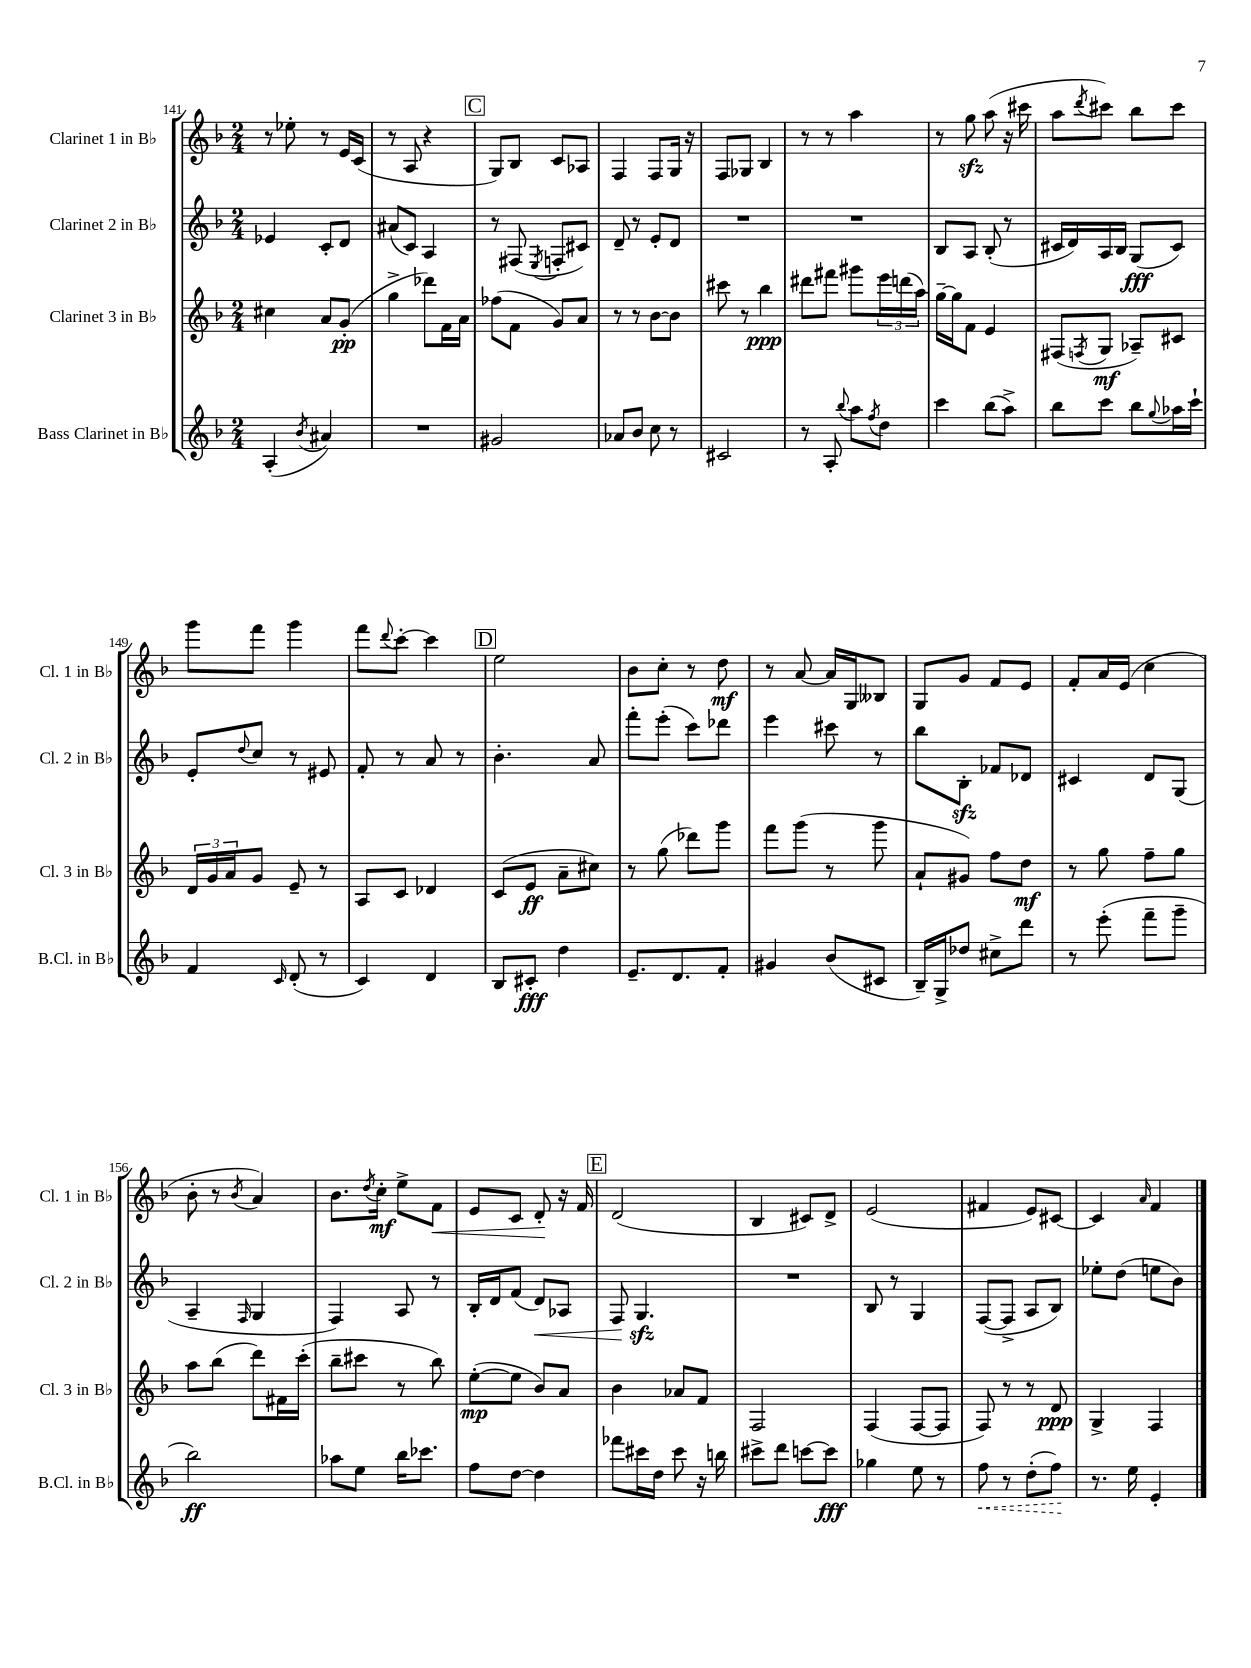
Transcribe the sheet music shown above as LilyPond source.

<<
\new StaffGroup <<
\new Staff = "s0" \with { instrumentName = "Clarinet 1 in Bb" shortInstrumentName = "Cl. 1 in Bb" } {
    \clef treble \key f \major \numericTimeSignature \time 2/4
    r8 ees''8-. r8 e'16 c'16( |
    r8 a8 r4 |
    \mark \markup { \box "C" } g8) bes8 c'8 aes8 |
    f4 f8 g16 r16 |
    f8 ges8 bes4 |
    r8 r8 a''4 |
    r8 g''8\sfz a''8( r16 cis'''16 |
    a''8 \acciaccatura { d'''8 } cis'''8) bes''8 cis'''8 |
    g'''8 f'''8 g'''4 |
    f'''8 \appoggiatura { d'''8 } c'''8~-. c'''4 |
    \mark \markup { \box "D" } e''2 |
    bes'8 c''8-. r8 d''8\mf |
    r8 a'8~ a'16 g16 beses8 |
    g8 g'8 f'8 e'8 |
    f'8-. a'16 e'16( c''4 |
    bes'8-. r8 \acciaccatura { bes'8 } a'4) |
    bes'8. \acciaccatura { d''8 } c''16-.\mf e''8-> f'8\< |
    e'8 c'8 d'8-.\! r16 f'16 |
    \mark \markup { \box "E" } d'2( |
    bes4 cis'8) d'8-> |
    e'2( |
    fis'4 e'8) cis'8~ |
    cis'4 \grace { a'16 } f'4 \bar "|." |
}
\new Staff = "s1" \with { instrumentName = "Clarinet 2 in Bb" shortInstrumentName = "Cl. 2 in Bb" } {
    \clef treble \key f \major \numericTimeSignature \time 2/4
    ees'4 c'8-. d'8 |
    ais'8( c'8) a4 |
    \mark \markup { \box "C" } r8 fis8( \acciaccatura { e8 } f8-. cis'8) |
    d'8-- r8 e'8-. d'8 |
    R2 |
    R2 |
    bes8 a8 bes8-.( r8 |
    cis'16 d'16) a16 bes16 g8\fff( cis'8) |
    e'8-. \appoggiatura { d''8 } c''8 r8 eis'8 |
    f'8-. r8 a'8 r8 |
    \mark \markup { \box "D" } bes'4.-. a'8 |
    f'''8-. e'''8-.( c'''8) des'''8 |
    e'''4 cis'''8 r8 |
    bes''8 bes8-.\sfz fes'8 des'8 |
    cis'4 d'8 g8( |
    a4-- \grace { f16 } g4 |
    f4) a8 r8 |
    bes16-. d'16 f'8( d'8\<) aes8 |
    \mark \markup { \box "E" } f8 g4.\sfz\! |
    R2 |
    bes8 r8 g4 |
    f8~( f8-> a8 bes8) |
    ees''8-. d''8( e''8 bes'8) \bar "|." |
}
\new Staff = "s2" \with { instrumentName = "Clarinet 3 in Bb" shortInstrumentName = "Cl. 3 in Bb" } {
    \clef treble \key f \major \numericTimeSignature \time 2/4
    cis''4 a'8 g'8-.\pp( |
    g''4-> des'''8) f'16 a'16 |
    \mark \markup { \box "C" } fes''8( f'8 g'8) a'8 |
    r8 r8 bes'8~ bes'8 |
    cis'''8 r8 bes''4\ppp |
    dis'''8 fis'''8 gis'''8 \tuplet 3/2 { e'''16 d'''16( a''16) } |
    g''16~-- g''16 f'8 e'4 |
    fis8( \acciaccatura { f8 } g8\mf aes8--) cis'8 |
    \tuplet 3/2 { d'16 g'16 a'16 } g'8 e'8-- r8 |
    a8 c'8 des'4 |
    \mark \markup { \box "D" } c'8( e'8\ff a'8-- cis''8) |
    r8 g''8( des'''8) g'''8 |
    f'''8 g'''8( r8 g'''8 |
    a'8-! gis'8) f''8 d''8\mf |
    r8 g''8 f''8-- g''8 |
    a''8 bes''8( d'''8) fis'16 c'''16-.( |
    bes''8-- cis'''8 r8 bes''8) |
    e''8~-.\mp( e''8 bes'8) a'8 |
    \mark \markup { \box "E" } bes'4 aes'8 f'8 |
    f2 |
    f4( f8~ f8 |
    f8) r8 r8 d'8\ppp |
    g4-> f4 \bar "|." |
}
\new Staff = "s3" \with { instrumentName = "Bass Clarinet in Bb" shortInstrumentName = "B.Cl. in Bb" } {
    \clef treble \key f \major \numericTimeSignature \time 2/4
    a4-.( \acciaccatura { bes'8 } ais'4) |
    R2 |
    \mark \markup { \box "C" } gis'2 |
    aes'8 bes'8 c''8 r8 |
    cis'2 |
    r8 a8-. \appoggiatura { bes''8 } a''8 \acciaccatura { f''8 } d''8 |
    c'''4 bes''8( a''8->) |
    bes''8 c'''8 bes''8 \appoggiatura { g''8 } aes''16 c'''16-! |
    f'4 \grace { c'16 } d'8-.( r8 |
    c'4) d'4 |
    \mark \markup { \box "D" } bes8 cis'8-.\fff d''4 |
    e'8.-- d'8. f'8-. |
    gis'4 bes'8( cis'8 |
    bes16--) g16-> des''8 cis''8-> d'''8 |
    r8 e'''8-.( f'''8-- g'''8-- |
    bes''2\ff) |
    aes''8 e''8 bes''16 ces'''8. |
    f''8 d''8~ d''4 |
    \mark \markup { \box "E" } fes'''8 cis'''16 d''16 cis'''8 r16 b''16 |
    cis'''8-> d'''8 c'''8~ c'''8\fff |
    ges''4 e''8 r8 |
    \once \override Hairpin.style = #'dashed-line f''8\< r8 d''8-.( f''8\!) |
    r8. e''16 e'4-. \bar "|." |
}
>>
>>
\layout { \context { \Score currentBarNumber = #141 } }
